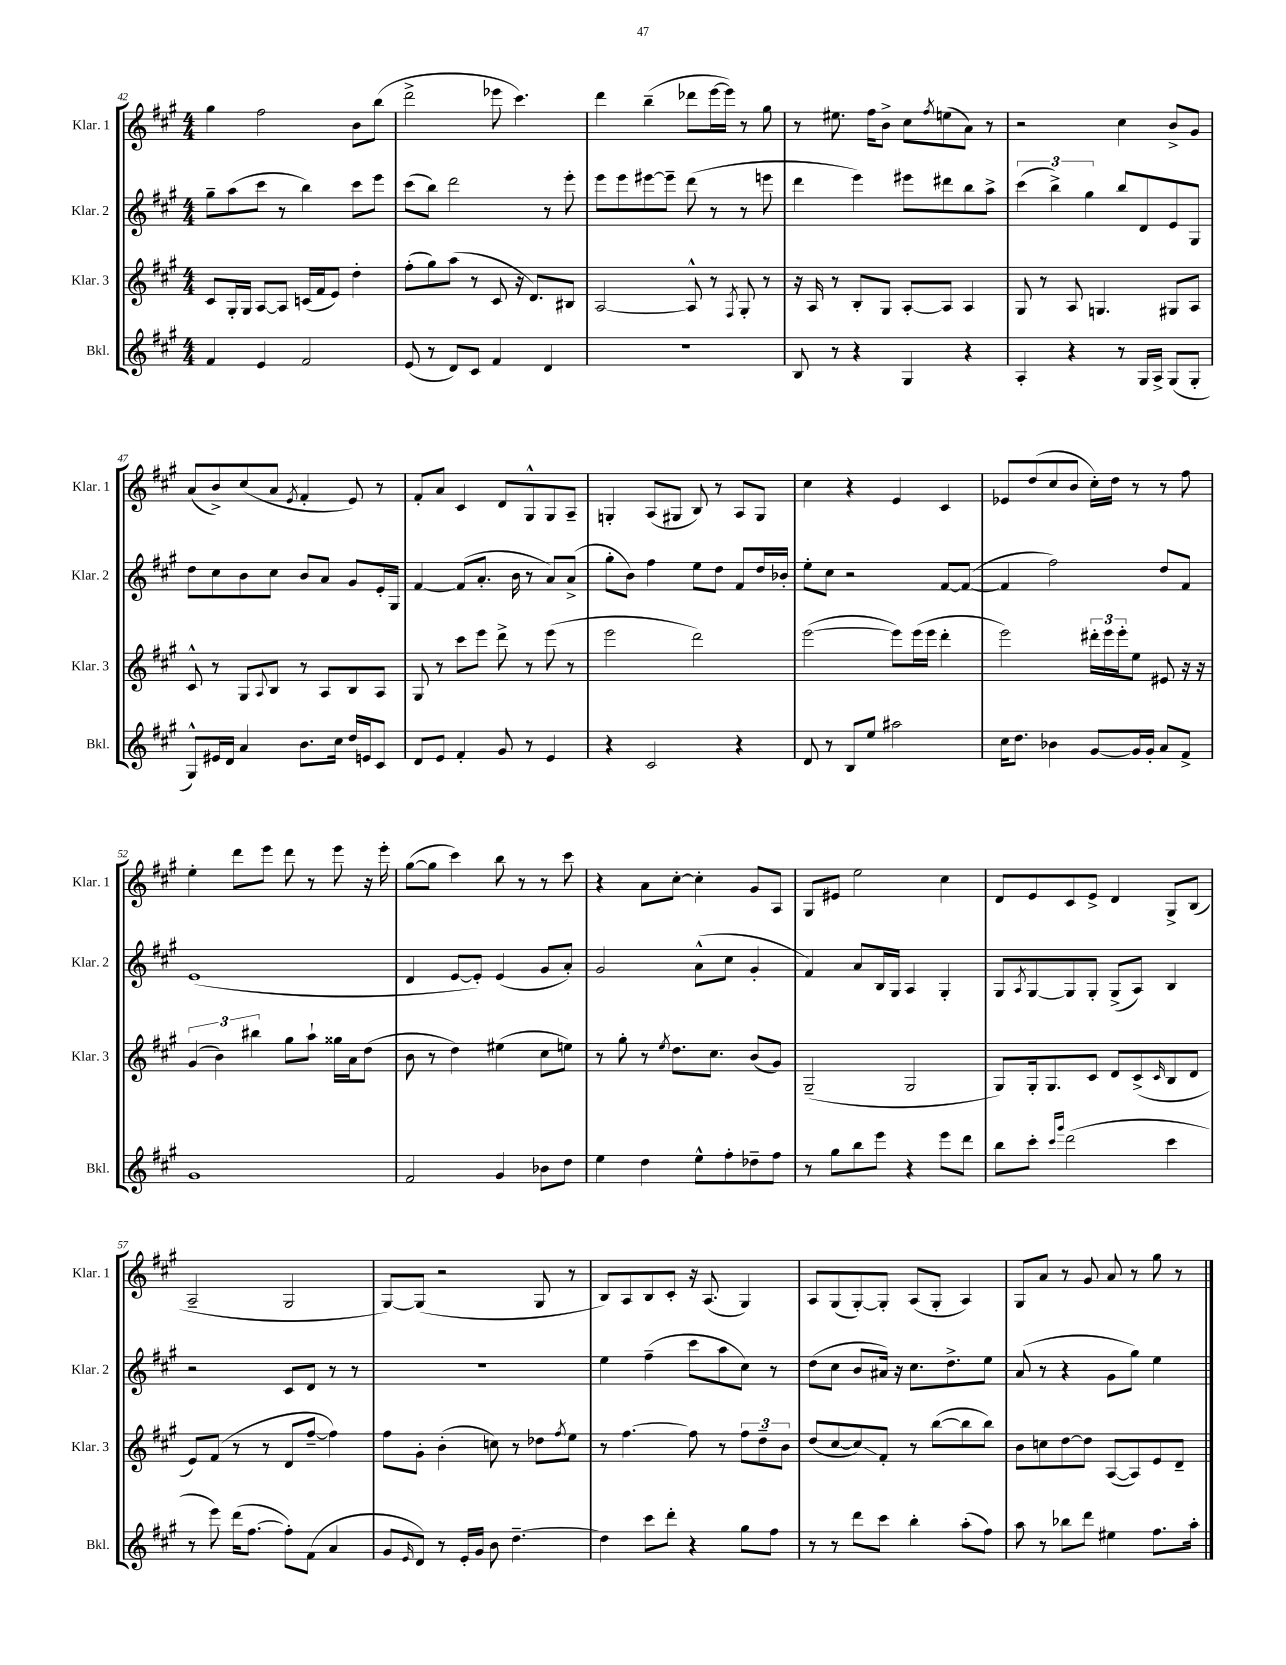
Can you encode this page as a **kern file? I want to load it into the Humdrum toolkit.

**kern	**kern	**kern	**kern
*staff4	*staff3	*staff2	*staff1
*clefG2	*clefG2	*clefG2	*clefG2
*k[f#c#g#]	*k[f#c#g#]	*k[f#c#g#]	*k[f#c#g#]
*M4/4	*M4/4	*M4/4	*M4/4
4f#	8c#	8gg#~	4gg#
.	16G#'	(8aa	.
.	16G#	.	.
4e	[8A	8ccc#	2ff#
.	8A]	8r	.
2f#	(16c	4bb)	.
.	16f#	.	.
.	8e)	.	.
.	4dd'	8ccc#	8b
.	.	8eee	(8bb
=	=	=	=
(8e	(8ff#'	(8ccc#	2ddd^
8r	8gg#)	8bb)	.
8d)	(8aa	2ddd	.
8c#	8r	.	.
4f#	8c#	.	8eee-
.	16r	.	4.ccc#)
.	8.d)	.	.
4d	.	8r	.
.	8B#	8eee'	.
=	=	=	=
1r	[2A	8eee	4ddd
.	.	8eee	.
.	.	[8eee#	(4bb~
.	.	8eee#~]	.
.	8A^^]	(8ddd	8ddd-
.	8r	8r	[16eee
.	.	.	16eee])
.	8qF#	.	.
.	8G#'	8r	8r
.	8r	8eee	8gg#
=	=	=	=
8B	16r	4ddd	8r
.	16A	.	.
8r	8r	.	8.ee#
4r	8B'	4eee)	.
.	.	.	16ff#
.	8G#	.	8b^
4G#	[8A'	8eee#	8cc#
.	.	.	8qff#
.	8A]	8ddd#	(8ee
4r	4A	8bb	8a)
.	.	8aa^	8r
=	=	=	=
4A'	8G#	(6ccc#	2r
.	8r	.	.
.	.	6bb^)	.
4r	8A	.	.
.	.	6gg#	.
.	4.G	.	.
8r	.	8bb	4cc#
16G#	.	8d	.
16A^	.	.	.
(8G#	8G#	8e	8b^
8G#'	8A	8G#	8g#
=	=	=	=
8G#^^)	8c#^^	8dd	(8a
16e#	8r	8cc#	8b^)
16d	.	.	.
4a	8G#	8b	(8cc#
.	8qqA	.	.
.	8B	8cc#	8a
.	.	.	8qe
8.b	8r	8b	4f#'
.	8A	8a	.
16cc#	.	.	.
16dd	8B	8g#	8e)
16e	.	.	.
8c#	8A	16e'	8r
.	.	16G#	.
=	=	=	=
8d	8G#	[4f#	8f#'
8e	8r	.	8a
4f#'	8ccc#	(8f#]	4c#
.	8eee	8.a'	.
8g#	8ddd^	.	8d
.	.	16b	.
8r	8r	8r	8G#^^
4e	(8eee	8a)	8G#
.	8r	(8a^	8A~
=	=	=	=
4r	2eee	8gg#'	4G'
.	.	8b)	.
2c#	.	4ff#	(8A
.	.	.	8G#
.	2ddd)	8ee	8B)
.	.	8dd	8r
4r	.	8f#	8A
.	.	16dd	8G#
.	.	16b-'	.
=	=	=	=
8d	([2eee	8ee'	4cc#
8r	.	8cc#	.
8B	.	2r	4r
8ee	.	.	.
2aa#	8eee])	.	4e
.	(16eee	.	.
.	16eee	.	.
.	4ddd'	[8f#	4c#
.	.	(8f#_	.
=	=	=	=
16cc#	2eee)	4f#]	8e-
8.dd	.	.	.
.	.	.	(8dd
4b-	.	2ff#)	8cc#
.	.	.	8b
[8g#	24ddd#'	.	16cc#')
.	24eee	.	.
.	.	.	16dd
.	24eee'	.	.
16g#]	8ee	.	8r
16g#'	.	.	.
8a	8e#	8dd	8r
8f#^	16r	8f#	8ff#
.	16r	.	.
=	=	=	=
1g#	(6g#	(1e	4ee'
.	6b)	.	.
.	.	.	8ddd
.	6bb#	.	.
.	.	.	8eee
.	8gg#	.	8ddd
.	8aa`	.	8r
.	16gg##	.	8eee
.	16a	.	.
.	(8dd	.	16r
.	.	.	16eee'
=	=	=	=
2f#	8b	4d	([8gg#
.	8r	.	8gg#]
.	4dd)	[8e	4ccc#)
.	.	8e'])	.
4g#	(4ee#	(4e	8bb
.	.	.	8r
8b-	8cc#	8g#	8r
8dd	8ee)	8a')	8ccc#
=	=	=	=
4ee	8r	2g#	4r
.	8gg#'	.	.
4dd	8r	.	8a
.	8qee	.	.
.	8.dd	.	[8cc#'
8ee^^	.	(8a^^	4cc#']
.	8.cc#	.	.
8ff#'	.	8cc#	.
8dd-~	(8b	4g#'	8g#
8ff#	8g#)	.	8A
=	=	=	=
8r	(2G#~	4f#)	8G#
8gg#	.	.	8e#
8bb	.	8a	2ee
8eee	.	16B	.
.	.	16G#	.
4r	2G#	4A	.
8eee	.	4G#'	4cc#
8ddd	.	.	.
=	=	=	=
8bb	8G#)	8G#	8d
.	.	8qA	.
8ccc#'	16G#'	[8G#	8e
.	8.G#	.	.
16qqccc#	.	.	.
16qqggg#	.	.	.
(2ddd	.	8G#]	8c#
.	8c#	8G#'	8e^
.	8d	(8G#^	4d
.	(8c#^	8A)	.
.	16qqc#	.	.
4ccc#	8B	4B	8G#^
.	8d	.	(8B
=	=	=	=
8r	8e)	2r	2A~
8eee)	(8f#	.	.
(16ddd	8r	.	.
[8.ff#	.	.	.
.	8r	.	.
8ff#'])	8d	8c#	2G#
(8f#	[8ff#~	8d	.
4a	4ff#])	8r	.
.	.	8r	.
=	=	=	=
8g#	8ff#	1r	[8G#)
16qqe	.	.	.
8d)	8g#'	.	(8G#]
8r	(4b'	.	2r
16e'	.	.	.
16g#	.	.	.
8b	8cc)	.	.
[4.dd~	8r	.	.
.	8dd-	.	8G#
.	8qff#	.	.
.	8ee	.	8r
=	=	=	=
4dd]	8r	4ee	8B)
.	[4.ff#	.	8A
8ccc#	.	(4ff#~	8B
8ddd'	.	.	8c#'
4r	8ff#]	8ccc#	16r
.	.	.	(8.A
.	8r	8aa	.
8gg#	12ff#	8cc#)	4G#)
.	12dd~	.	.
8ff#	.	8r	.
.	12b	.	.
=	=	=	=
8r	(8dd	(8dd	8A
8r	[8cc#	8cc#	(8G#
8ddd	8cc#])	8b	[8G#')
8ccc#	8f#'	16a#)	8G#']
.	.	16r	.
4bb'	8r	8.cc#	(8A
.	([8bb	.	8G#'
.	.	8.dd^	.
(8aa'	8bb]	.	4A)
8ff#)	8bb)	8ee	.
=	=	=	=
8aa	8b	(8a	8G#
8r	8cc	8r	8a
8bb-	[8dd	4r	8r
8ddd	8dd]	.	8g#
4ee#	([8A	8g#	8a
.	8A])	8gg#)	8r
8.ff#	8e	4ee	8gg#
.	8d~	.	8r
16aa'	.	.	.
==	==	==	==
*-	*-	*-	*-
